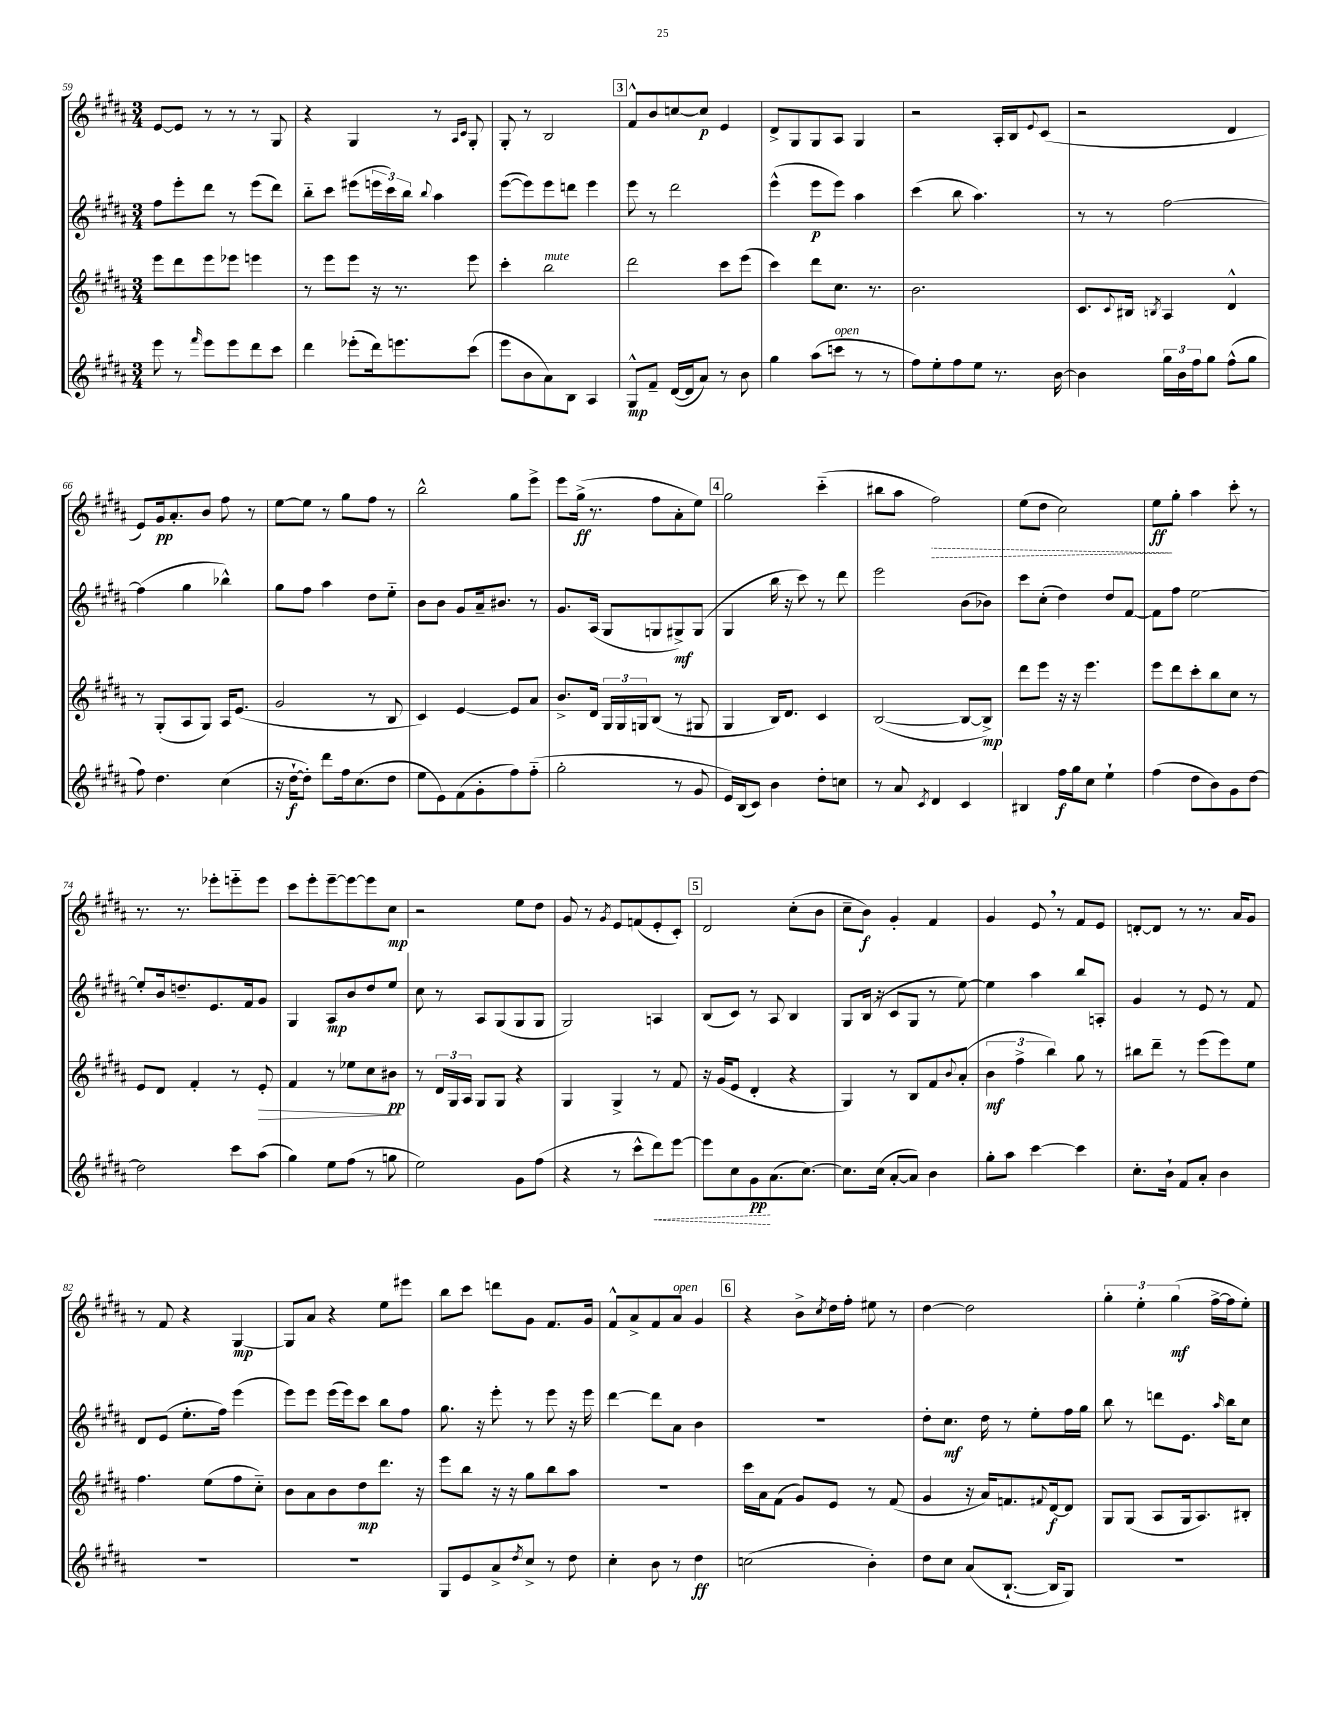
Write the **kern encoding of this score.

**kern	**dynam	**kern	**dynam	**kern	**dynam	**kern	**dynam
*part4	*part4	*part3	*part3	*part2	*part2	*part1	*part1
*staff4	*staff4	*staff3	*staff3	*staff2	*staff2	*staff1	*staff1
*clefG2	*	*clefG2	*	*clefG2	*	*clefG2	*
*k[f#c#g#d#a#]	*	*k[f#c#g#d#a#]	*	*k[f#c#g#d#a#]	*	*k[f#c#g#d#a#]	*
*M3/4	*	*M3/4	*	*M3/4	*	*M3/4	*
=59	=59	=59	=59	=59	=59	=59	=59
8eee\	.	8eee\L	.	8ff#\L	.	[8e/L	.
8r	.	8ddd#\	.	8eee'\	.	8e/J]	.
16qqfff#/	.	.	.	.	.	.	.
8eee\L	.	8eee\	.	8ddd#\J	.	8r	.
8eee\	.	8eee-X\J	.	8r	.	8r	.
8ddd#\	.	4eeen\	.	(8eee\L	.	8r	.
8ccc#\J	.	.	.	8ddd#\J)	.	8G#/	.
=60	=60	=60	=60	=60	=60	=60	=60
4ddd#\	.	8r	.	8bb\L	.	4r	.
.	.	8eee\L	.	8ccc#\J	.	.	.
(8eee-X'\L	.	8eee\J	.	(8eee#X\L	.	4G#/	.
16ddd#\k)	.	16r	.	24eeen\L	.	.	.
.	.	.	.	24ccc#\)	.	.	.
8.eeen\	.	8.r	.	.	.	.	.
.	.	.	.	24bb\JJ	.	.	.
.	.	.	.	8qqbb/	.	.	.
.	.	.	.	4aa#\	.	8r	.
.	.	.	.	.	.	16qqA#/LL	.
.	.	.	.	.	.	16qqc#/JJ	.
(8ccc#\J	.	8eee\	.	.	.	8G#'/	.
=61	=61	=61	=61	=61	=61	=61	=61
8eee\L	.	4ccc#'\	.	([8eee\L	.	8G#'/	.
8b\	.	.	.	8eee\])	.	8r	.
!	!	!LO:TX:a:i:t=mute	!	!	!	!	!
8a#\)	.	2bb\	.	8eee\	.	2B/	.
8B\J	.	.	.	8dddn\J	.	.	.
4A#/	.	.	.	4eee\	.	.	.
!!LO:REH:place=s1:t=3
=62	=62	=62	=62	=62	=62	=62	=62
8G#^^/L	mp	2ddd#\	.	8eee\	.	8f#^^/L	.
8f#~/J	.	.	.	8r	.	8b/	.
([16d#/LL	.	.	.	2ddd#\	.	[8ccn/	.
16d#/J]	.	.	.	.	.	.	.
8a#/J)	.	.	.	.	.	8cc/J]	p
8r	.	8ccc#\L	.	.	.	4e/	.
8b\	.	(8eee\J	.	.	.	.	.
=63	=63	=63	=63	=63	=63	=63	=63
4gg#\	.	4ccc#\)	.	(4eee^^\	.	8d#^/L	.
.	.	.	.	.	.	8G#/	.
(8aa#\L	.	8ddd#\L	.	8eee\L	p	8G#/	.
!LO:TX:a:i:t=open	!	!	!	!	!	!	!
8cccn\J	.	8.cc#\J	.	8eee\J)	.	8A#/J	.
8r	.	.	.	4aa#\	.	4G#/	.
.	.	8.r	.	.	.	.	.
8r	.	.	.	.	.	.	.
=64	=64	=64	=64	=64	=64	=64	=64
8ff#\L)	.	2.b\	.	(4ccc#\	.	2r	.
8ee'\	.	.	.	.	.	.	.
8ff#\	.	.	.	8bb\	.	.	.
8ee\J	.	.	.	4.aa#\)	.	.	.
8.r	.	.	.	.	.	16A#'/LL	.
.	.	.	.	.	.	16B/J	.
.	.	.	.	.	.	8qqe/	.
.	.	.	.	.	.	(8c#/J	.
[16b\	.	.	.	.	.	.	.
=65	=65	=65	=65	=65	=65	=65	=65
4b\]	.	8.c#/L	.	8r	.	2r	.
.	.	.	.	8r	.	.	.
.	.	8qqc#/	.	.	.	.	.
.	.	16B#X/Jk	.	.	.	.	.
.	.	8qBn/	.	.	.	.	.
24gg#\LL	.	4A#/	.	[2ff#\	.	.	.
24b\	.	.	.	.	.	.	.
24ff#\J	.	.	.	.	.	.	.
8gg#\J	.	.	.	.	.	.	.
(8ff#^^\L	.	4d#^^/	.	.	.	4d#/	.
8gg#\J	.	.	.	.	.	.	.
!!LO:LB:g=z
=66	=66	=66	=66	=66	=66	=66	=66
8ff#\)	.	8r	.	(4ff#\]	.	8e/L)	.
4.dd#\	.	(8G#'/L	.	.	.	16g#/k	pp
.	.	.	.	.	.	8.a#'/	.
.	.	8A#/	.	4gg#\	.	.	.
.	.	8G#/J)	.	.	.	8b/J	.
(4cc#\	.	16A#/KL	.	4bb-X^^\)	.	8ff#\	.
.	.	(8.e/J	.	.	.	.	.
.	.	.	.	.	.	8r	.
=67	=67	=67	=67	=67	=67	=67	=67
16r	.	2g#/	.	8gg#\L	.	[8ee\L	.
[16dd#`\KL	f	.	.	.	.	.	.
8dd#'\J])	.	.	.	8ff#\J	.	8ee\J]	.
8ddd#\L	.	.	.	4aa#\	.	8r	.
16ff#\k	.	.	.	.	.	8gg#\L	.
(8.cc#\	.	.	.	.	.	.	.
.	.	8r	.	8dd#\L	.	8ff#\J	.
8dd#\J	.	8B/	.	8ee\J	.	8r	.
=68	=68	=68	=68	=68	=68	=68	=68
8ee\L	.	4c#/)	.	8b\L	.	2bb^^\	.
8e\)	.	.	.	8b\J	.	.	.
(8f#\	.	[4e/	.	8g#/L	.	.	.
8g#'\	.	.	.	16a#~/k	.	.	.
.	.	.	.	8.b#X/J	.	.	.
8ff#\)	.	8e/L]	.	.	.	8gg#\L	.
(8ff#\J	.	8a#/J	.	8r	.	8eee^\J	.
=69	=69	=69	=69	=69	=69	=69	=69
2gg#'\	.	8.b^/L	.	8.g#/L	.	8eee\L	.
.	.	.	.	.	.	(16gg#^\Jk	ff
.	.	16d#/Jk	.	(16A#/Jk	.	8.r	.
.	.	24G#/LL	.	8G#/L	.	.	.
.	.	24G#/	.	.	.	.	.
.	.	24Gn/J	.	.	.	.	.
.	.	(8B/J	.	8Gn/	.	8ff#\L	.
8r	.	8r	.	8G#X^/)	mf	8a#'\	.
8g#/	.	8G#X/	.	(8G#/J	.	8ee\J)	.
!!LO:REH:place=s1:t=4
=70	=70	=70	=70	=70	=70	=70	=70
16e/LL)	.	4G#/	.	4G#/	.	2gg#\	.
(16B/J	.	.	.	.	.	.	.
8c#/J)	.	.	.	.	.	.	.
4b\	.	16B/KL)	.	16bb\	.	.	.
.	.	8.d#/J	.	16r	.	.	.
.	.	.	.	8ccc#\)	.	.	.
8dd#'\L	.	4c#/	.	8r	.	(4ccc#\	.
8ccn\J	.	.	.	8ddd#\	.	.	.
=71	=71	=71	=71	=71	=71	=71	=71
8r	.	([2B/	.	2eee\	.	8bb#X\L	.
8a#/	.	.	.	.	.	8aa#\J	.
8qc#/	.	.	.	.	.	.	.
!	!	!	!	!	!	!	!LO:HP:b
4d#/	.	.	.	.	.	2ff#\)	>
4c#/	.	8B/L_	.	(8b\L	.	.	.
.	.	8B^/J])	mp	8b-X\J)	.	.	.
=72	=72	=72	=72	=72	=72	=72	=72
4B#X/	.	8ddd#\L	.	8ccc#\L	.	(8ee\L	.
.	.	8eee\J	.	(8cc#'\J	.	8dd#\J	.
16ff#\LL	f	16r	.	4dd#\)	.	2cc#\)	.
16gg#\J	.	16r	.	.	.	.	.
8cc#\J	.	4.eee\	.	.	.	.	.
4ee`\	.	.	.	8dd#/L	.	.	.
.	.	.	.	[8f#/J	.	.	.
=73	=73	=73	=73	=73	=73	=73	=73
(4ff#\	.	8eee\L	.	8f#\L]	.	8ee\L	ff
.	.	8ddd#\	.	8ff#\J	.	8gg#'\J	]
8dd#\L	.	8ccc#'\	.	[2ee\	.	4aa#\	.
8b\)	.	8bb\	.	.	.	.	.
8g#\	.	8cc#\J	.	.	.	8ccc#'\	.
[8dd#\J	.	8r	.	.	.	8r	.
!!LO:LB:g=z
=74	=74	=74	=74	=74	=74	=74	=74
2dd#\]	.	8e/L	.	8ee'/L]	.	8.r	.
.	.	8d#/J	.	16b/k	.	.	.
.	.	.	.	8.ddn~/	.	8.r	.
.	.	4f#'/	.	.	.	.	.
.	.	.	.	8.e/	.	8eee-X'\L	.
8ccc#\L	.	8r	.	.	.	8eeen\	.
.	.	.	.	16f#/k	.	.	.
!	!	!	!LO:HP:b	!	!	!	!
(8aa#\J	.	8e'/	>	8g#/J	.	8eee\J	.
=75	=75	=75	=75	=75	=75	=75	=75
4gg#\)	.	4f#/	.	4G#/	.	8ccc#\L	.
.	.	.	.	.	.	8eee'\	.
8ee\L	.	8r	.	8A#/L	mp	[8eee~\	.
(8ff#\J	.	8ee-X\L	.	8b/	.	8eee\_	.
8r	.	8cc#\	.	8dd#/	.	8eee\]	.
8ggn\	.	8b#X\J	pp	8ee/J	.	8cc#\J	mp
.	.	.	]	.	.	.	.
=76	=76	=76	=76	=76	=76	=76	=76
2ee\)	.	8r	.	8cc#\	.	2r	.
.	.	24d#/LL	.	8r	.	.	.
.	.	24G#/	.	.	.	.	.
.	.	24A#/JJ	.	.	.	.	.
.	.	8G#/L	.	8A#/L	.	.	.
.	.	8G#/J	.	(8G#/	.	.	.
8g#\L	.	4r	.	8G#/	.	8ee\L	.
(8ff#\J	.	.	.	8G#/J	.	8dd#\J	.
=77	=77	=77	=77	=77	=77	=77	=77
4r	.	4G#/	.	2G#/)	.	8g#/	.
.	.	.	.	.	.	8r	.
.	.	.	.	.	.	8qg#/	.
8r	.	4G#^/	.	.	.	8e/L	.
8ccc#^^\L	.	.	.	.	.	(8fn/	.
!	!LO:HP:b	!	!	!	!	!	!
8ddd#\)	<	8r	.	4An/	.	8e'/	.
[8eee\J	.	8f#/	.	.	.	8c#'/J)	.
!!LO:REH:place=s1:t=5
=78	=78	=78	=78	=78	=78	=78	=78
8eee\L]	.	16r	.	(8B/L	.	2d#/	.
.	.	(16g#/KL	.	.	.	.	.
8cc#\	.	8e/J	.	8c#/J)	.	.	.
8g#\	pp	4d#'/	.	8r	.	.	.
(8.a#\	[	.	.	8A#/	.	.	.
.	.	4r	.	4B/	.	(8cc#'\L	.
[8.cc#\J)	.	.	.	.	.	.	.
.	.	.	.	.	.	8b\J	.
=79	=79	=79	=79	=79	=79	=79	=79
8.cc#\L]	.	4G#/)	.	8G#/L	.	8cc#~\L	.
.	.	.	.	(16B/Jk	.	8b\J)	f
(16cc#\Jk	.	.	.	16r	.	.	.
[8a#'/L	.	8r	.	8c#/L	.	4g#'/	.
8a#/J])	.	8B/L	.	8G#/J	.	.	.
4b\	.	8f#/	.	8r	.	4f#/	.
.	.	8qqb/	.	.	.	.	.
.	.	(8a#'/J	.	[8ee\)	.	.	.
=80	=80	=80	=80	=80	=80	=80	=80
8gg#'\L	.	6b\	mf	4ee\]	.	4g#/	.
8aa#\J	.	.	.	.	.	.	.
.	.	6ff#^\	.	.	.	.	.
[4ccc#\	.	.	.	4aa#\	.	8e,/	.
.	.	6bb\)	.	.	.	.	.
.	.	.	.	.	.	8r	.
4ccc#\]	.	8gg#\	.	8bb/L	.	8f#/L	.
.	.	8r	.	8An'/J	.	8e/J	.
=81	=81	=81	=81	=81	=81	=81	=81
8.cc#'\L	.	8bb#X\L	.	4g#/	.	[8dn'/L	.
.	.	8ddd#~\J	.	.	.	8d/J]	.
16b`\Jk	.	.	.	.	.	.	.
8f#/L	.	8r	.	8r	.	8r	.
8a#'/J	.	(8eee\L	.	8e/	.	8.r	.
4b\	.	8eee\)	.	8r	.	.	.
.	.	.	.	.	.	16a#/KL	.
.	.	8ee\J	.	8f#/	.	8g#/J	.
!!LO:LB:g=z
=82	=82	=82	=82	=82	=82	=82	=82
2.r	.	4.ff#\	.	8d#/L	.	8r	.
.	.	.	.	(8e/J	.	8f#/	.
.	.	.	.	8.ee'\L	.	4r	.
.	.	(8ee\L	.	.	.	.	.
.	.	.	.	16ff#\Jk)	.	.	.
.	.	8ff#\	.	(4eee\	.	[4G#/	mp
.	.	8cc#\J)	.	.	.	.	.
=83	=83	=83	=83	=83	=83	=83	=83
2.r	.	8b\L	.	8eee\L)	.	8G#/L]	.
.	.	8a#\	.	8eee\J	.	8a#/J	.
.	.	8b\	.	(16eee\LL	.	4r	.
.	.	.	.	16eee\J)	.	.	.
.	.	8dd#\	mp	8ccc#\J	.	.	.
.	.	8.ddd#\J	.	8bb\L	.	8ee\L	.
.	.	.	.	8ff#\J	.	8eee#X\J	.
.	.	16r	.	.	.	.	.
=84	=84	=84	=84	=84	=84	=84	=84
8G#/L	.	8eee\L	.	8.gg#\	.	8bb\L	.
8e/	.	8bb\J	.	.	.	8ccc#\J	.
.	.	.	.	16r	.	.	.
8a#^/	.	16r	.	8eee'\	.	8dddn\L	.
.	.	16r	.	.	.	.	.
8qdd#/	.	.	.	.	.	.	.
8cc#^/J	.	8gg#\L	.	8r	.	8g#\J	.
8r	.	8bb\	.	8eee\	.	8.f#/L	.
8dd#\	.	8aa#\J	.	16r	.	.	.
.	.	.	.	16eee\	.	16g#/Jk	.
=85	=85	=85	=85	=85	=85	=85	=85
4cc#'\	.	2.r	.	[4ddd#\	.	8f#^^/L	.
.	.	.	.	.	.	8a#^/	.
8b\	.	.	.	8ddd#\L]	.	8f#/	.
!	!	!	!	!	!	!LO:TX:a:i:t=open	!
8r	.	.	.	8a#\J	.	8a#/J	.
4dd#\	ff	.	.	4b\	.	4g#/	.
!!LO:REH:place=s1:t=6
=86	=86	=86	=86	=86	=86	=86	=86
(2ccn\	.	16ccc#\LL	.	2.r	.	4r	.
.	.	16a#\J	.	.	.	.	.
.	.	(8f#\J	.	.	.	.	.
.	.	8g#/L)	.	.	.	8b^\L	.
.	.	.	.	.	.	8qcc#/	.
.	.	8e/J	.	.	.	16dd#\L	.
.	.	.	.	.	.	16ff#'\JJ	.
4b'\)	.	8r	.	.	.	8ee#X\	.
.	.	(8f#/	.	.	.	8r	.
=87	=87	=87	=87	=87	=87	=87	=87
8dd#\L	.	4g#/	.	8dd#'\L	.	[4dd#\	.
8cc#\J	.	.	.	8.cc#\J	mf	.	.
(8a#/L	.	16r	.	.	.	2dd#\]	.
.	.	16a#/KL)	.	16dd#\	.	.	.
[8.B`/J	.	8.fn/	.	8r	.	.	.
.	.	.	.	8ee'\L	.	.	.
.	.	8qqf#X/	.	.	.	.	.
16B/KL]	.	[16d#/k	f	.	.	.	.
8G#/J)	.	8d#/J]	.	16ff#\L	.	.	.
.	.	.	.	16gg#\JJ	.	.	.
=88	=88	=88	=88	=88	=88	=88	=88
2.r	.	8G#/L	.	8bb\	.	6gg#'\	.
.	.	(8G#/J	.	8r	.	.	.
.	.	.	.	.	.	6ee'\	.
.	.	8A#/L	.	8dddn\L	.	.	.
.	.	.	.	.	.	(6gg#\	mf
.	.	16G#/k	.	8.e\J	.	.	.
.	.	8.A#/)	.	.	.	.	.
.	.	.	.	.	.	[16ff#^\LL	.
.	.	.	.	16qqaa#/	.	.	.
.	.	.	.	16bb\KL	.	16ff#\J]	.
.	.	8B#X'/J	.	8cc#\J	.	8ee'\J)	.
==	==	==	==	==	==	==	==
*-	*-	*-	*-	*-	*-	*-	*-
